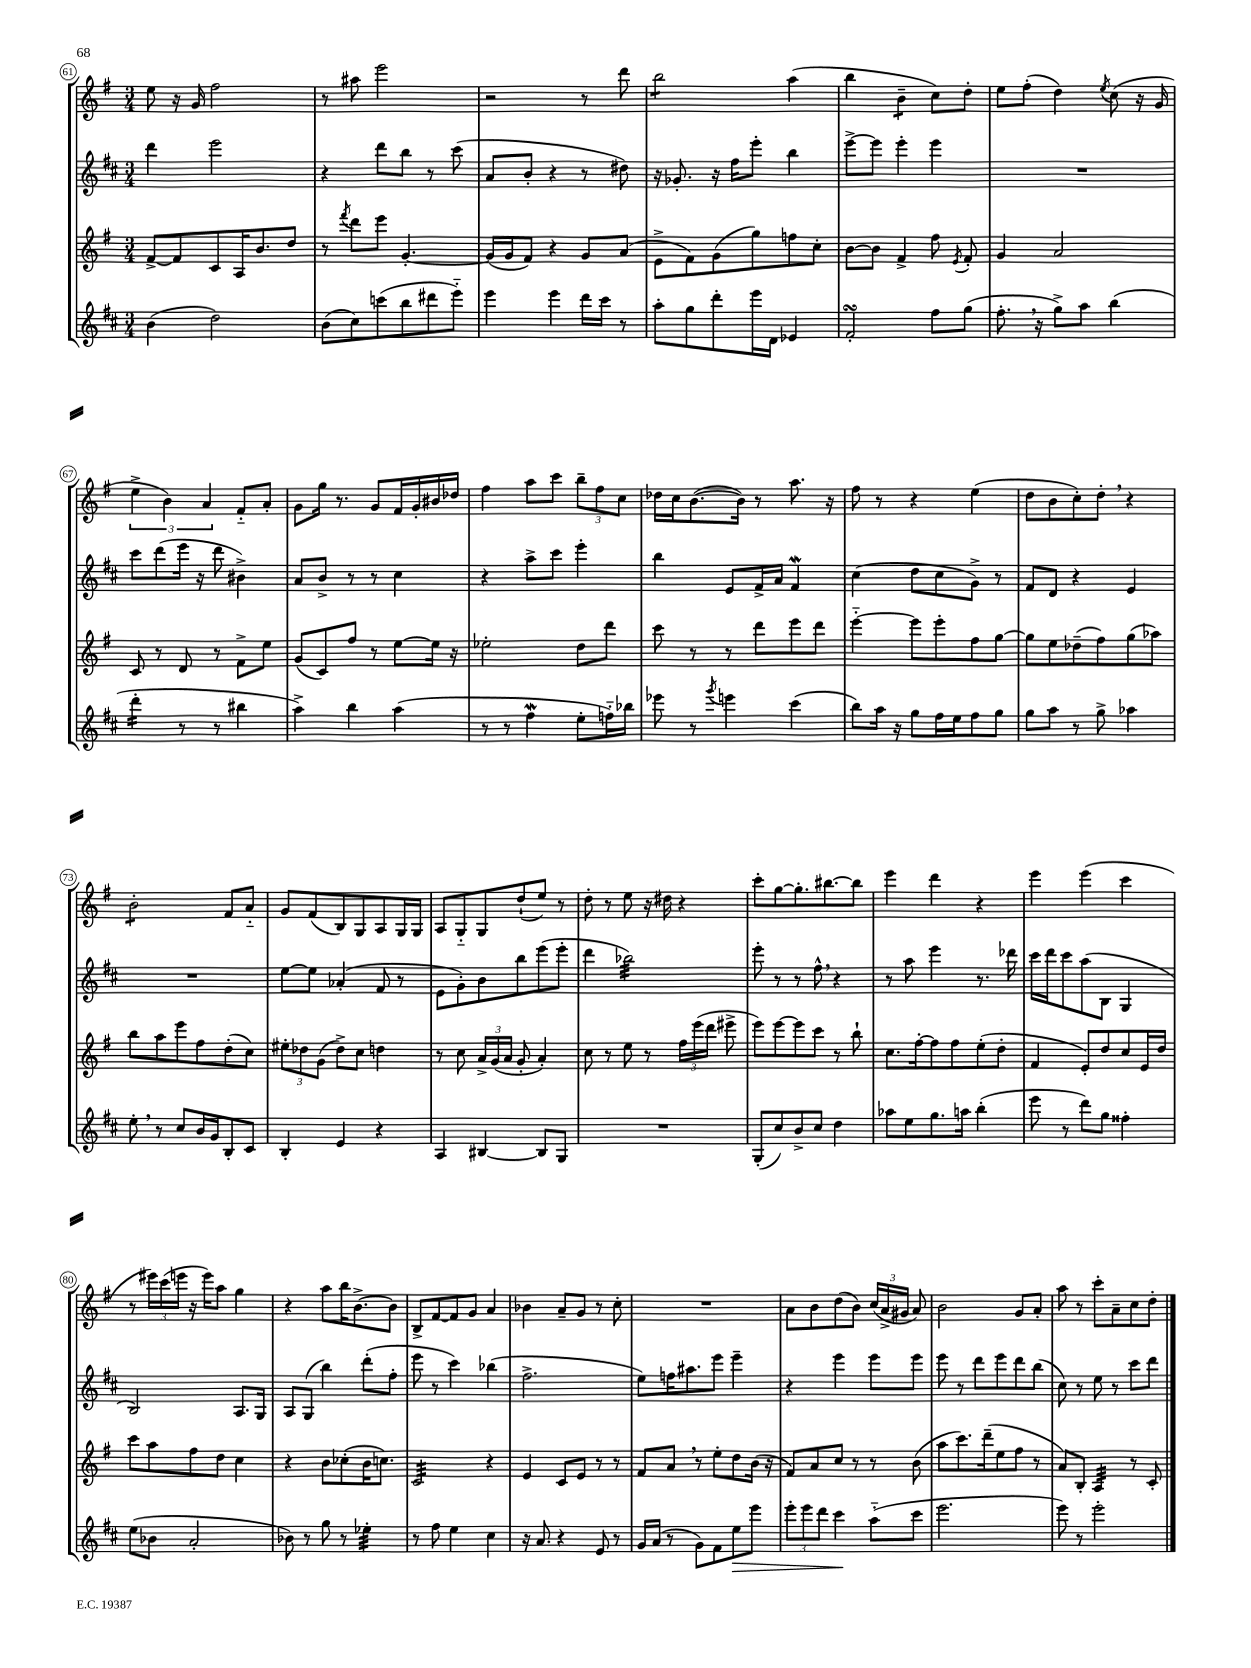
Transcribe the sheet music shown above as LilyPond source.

<<
\new StaffGroup <<
\new Staff = "s0" {
    \clef treble \key g \major \numericTimeSignature \time 3/4
    \autoBeamOff e''8 r16 g'16 fis''2 |
    r8 ais''8 e'''2 |
    r2 r8 d'''8 |
    b''2:8 a''4( |
    b''4 b'4:8-- c''8[) d''8]-. |
    e''8[ fis''8]-.( d''4) \acciaccatura { e''8 } c''8( r16 g'16 |
    \tuplet 3/2 { e''4-> b'4) a'4 } fis'8[-_ a'8]-. |
    g'8[ g''16] r8. g'8[ fis'16 g'16-. bis'16 des''16] |
    fis''4 a''8[ c'''8] \tuplet 3/2 { b''8[-- fis''8 c''8] } |
    des''16[ c''16 b'8.~( b'16]) r8 a''8. r16 |
    fis''8 r8 r4 e''4( |
    d''8[ b'8 c''8-.) d''8]-. \breathe r4 |
    b'2:8-. fis'8[ a'8]-_ |
    g'8[ fis'8( b8) g8 a8 g16 g16] |
    a8[ g8-_ g8 d''8-!( e''8]) r8 |
    d''8-. r8 e''8 r16 dis''16 r4 |
    c'''8[-. g''8~ g''8.-. bis''8.~ bis''8] |
    e'''4 d'''4 r4 |
    e'''4 e'''4( c'''4 |
    r8 \tuplet 3/2 { eis'''16[) c'''16( e'''16] } r16 e'''16[) a''8] g''4 |
    r4 a''8[ b''16 b'8.~-> b'8] |
    b8[-> fis'8~ fis'8 g'8] a'4 |
    bes'4 a'8[-- g'8] r8 c''8-. |
    R2. |
    a'8[ b'8 d''8( b'8]) \tuplet 3/2 { c''16[( a'16-> gis'16] } a'8) |
    b'2 g'8[ a'8]-. |
    a''8 r8 c'''8[-. a'8-- c''8 d''8]-. \bar "|." |
}
\new Staff = "s1" {
    \clef treble \key d \major \numericTimeSignature \time 3/4
    \autoBeamOff d'''4 e'''2 |
    r4 d'''8[ b''8] r8 cis'''8( |
    a'8[ b'8]-. r4 r8 dis''8) |
    r16 ges'8.-. r16 fis''16[ e'''8]-. b''4 |
    e'''8[~-> e'''8] e'''4-. e'''4 |
    R2. |
    cis'''8[ d'''8( e'''16] r16 d'''8 bis'4->) |
    a'8[ b'8]-> r8 r8 cis''4 |
    r4 a''8[-> cis'''8] e'''4-. |
    b''4 e'8[ fis'16-> a'16] fis'4\mordent |
    cis''4( d''8[ cis''8 g'8]->) r8 |
    fis'8[ d'8] r4 e'4 |
    R2. |
    e''8[~ e''8] aes'4-.( fis'8 r8 |
    e'8[ g'8-.) b'8 b''8 e'''8( e'''8]-. |
    d'''4 bes''2:32) |
    e'''8-. r8 r8 fis''8-^ \breathe r4 |
    r8 a''8 e'''4 r8. des'''16 |
    cis'''16[ d'''16 cis'''8 a''8( b8] g4 |
    b2) a8.[ g16] |
    a8[ g8]( b''4) d'''8[-.( fis''8]-. |
    e'''8 r8 cis'''4) bes''4( |
    fis''2.-> |
    e''8[) f''16 ais''8. e'''8] e'''4-- |
    r4 e'''4 e'''8[ e'''8] |
    e'''8 r8 d'''8[ e'''8 d'''8 b''8]( |
    cis''8) r8 e''8 r8 cis'''8[ d'''8] \bar "|." |
}
\new Staff = "s2" {
    \clef treble \key g \major \numericTimeSignature \time 3/4
    \autoBeamOff fis'8[~-> fis'8 c'8 a16 b'8. d''8] |
    r8 \acciaccatura { fis'''8 } d'''8[ e'''8] g'4.~-. |
    g'16[( g'16 fis'8]) r4 g'8[ a'8]( |
    e'8[-> fis'8) g'8( g''8) f''8 c''8]-. |
    b'8[~ b'8] fis'4-> fis''8 \acciaccatura { e'8 } fis'8-. |
    g'4 a'2 |
    c'8 r8 d'8 r8 fis'8[-> e''8] |
    g'8[( c'8) fis''8] r8 e''8[~ e''16] r16 |
    ees''2-. d''8[ d'''8] |
    c'''8 r8 r8 d'''8[ e'''8 d'''8] |
    e'''4~-_ e'''8[ e'''8-. fis''8 g''8]~ |
    g''8[ e''8 des''8--( fis''8) g''8( aes''8]) |
    b''8[ a''8 e'''8 fis''8 d''8-.( c''8]) |
    \tuplet 3/2 { eis''8[-. des''8 g'8]( } des''8[->) c''8] d''4 |
    r8 c''8 \tuplet 3/2 { a'16[-> g'16( a'16] } g'8-. a'4-.) |
    c''8 r8 e''8 r8 \tuplet 3/2 { fis''16[ e'''16( d'''16] } eis'''8-> |
    e'''8[) e'''8~ e'''8 c'''8] r8 b''8-! |
    c''8.[ fis''16~-. fis''8 fis''8 e''8-.( d''8]-. |
    fis'4 e'8[-.) d''8 c''8 e'16 d''16] |
    c'''8[ a''8 fis''8 d''8] c''4 |
    r4 b'8[ ces''8-.( b'16 c''8.]) |
    c'2:32 r4 |
    e'4 c'8[ e'8] r8 r8 |
    fis'8[ a'8] \breathe r8 e''8[-. d''8 b'16]( r16 |
    fis'8[) a'8 c''8] r8 r8 b'8( |
    a''8[ c'''8.) d'''16--( e''8 fis''8] r8 |
    a'8[) b8]-. a4:32 r8 c'8-. \bar "|." |
}
\new Staff = "s3" {
    \clef treble \key d \major \numericTimeSignature \time 3/4
    \autoBeamOff b'4( d''2) |
    b'8[( cis''8) c'''8( b''8 dis'''8 e'''8]-_) |
    e'''4 e'''4 d'''16[ cis'''16] r8 |
    a''8[-. g''8 d'''8-. e'''16 d'16] ees'4 |
    fis'2-.\turn fis''8[ g''8]( |
    fis''8.-. \breathe r16 g''8[->) a''8] b''4( |
    d'''4:16-. r8 r8 bis''4 |
    a''4->) b''4 a''4( |
    r8 r8 fis''4\mordent e''8[-. f''16-_) bes''16] |
    ees'''8 r8 \acciaccatura { g'''8 } e'''4 cis'''4( |
    b''8[) a''16] r16 g''8[ fis''16 e''16 fis''8 g''8] |
    g''8[ a''8] r8 g''8-> aes''4 |
    e''8-. \breathe r8 cis''8[ b'16 g'16 b8-. cis'8] |
    b4-. e'4 r4 |
    a4 bis4~ bis8[ g8] |
    R2. |
    g8[-.( cis''8) b'8-> cis''8] d''4 |
    aes''8[ e''8 g''8. a''16] b''4-.( |
    e'''8 r8 d'''8[) g''8] fisis''4-. |
    e''8[( bes'8] a'2-. |
    bes'8) r8 g''8 r8 ees''4:32-. |
    r8 fis''8 e''4 cis''4 |
    r16 a'8. r4 e'8 r8 |
    g'16[ a'16]( r8 g'8[) fis'8 e''8\> e'''8] |
    \tuplet 3/2 { e'''8[-. e'''8 d'''8] } cis'''4\! a''8[-_( cis'''8] |
    e'''2. |
    e'''8) r8 e'''2-. \bar "|." |
}
>>
>>
\layout { \context { \Score currentBarNumber = #61 \override BarNumber.stencil = #(make-stencil-circler 0.1 0.3 ly:text-interface::print) } }
